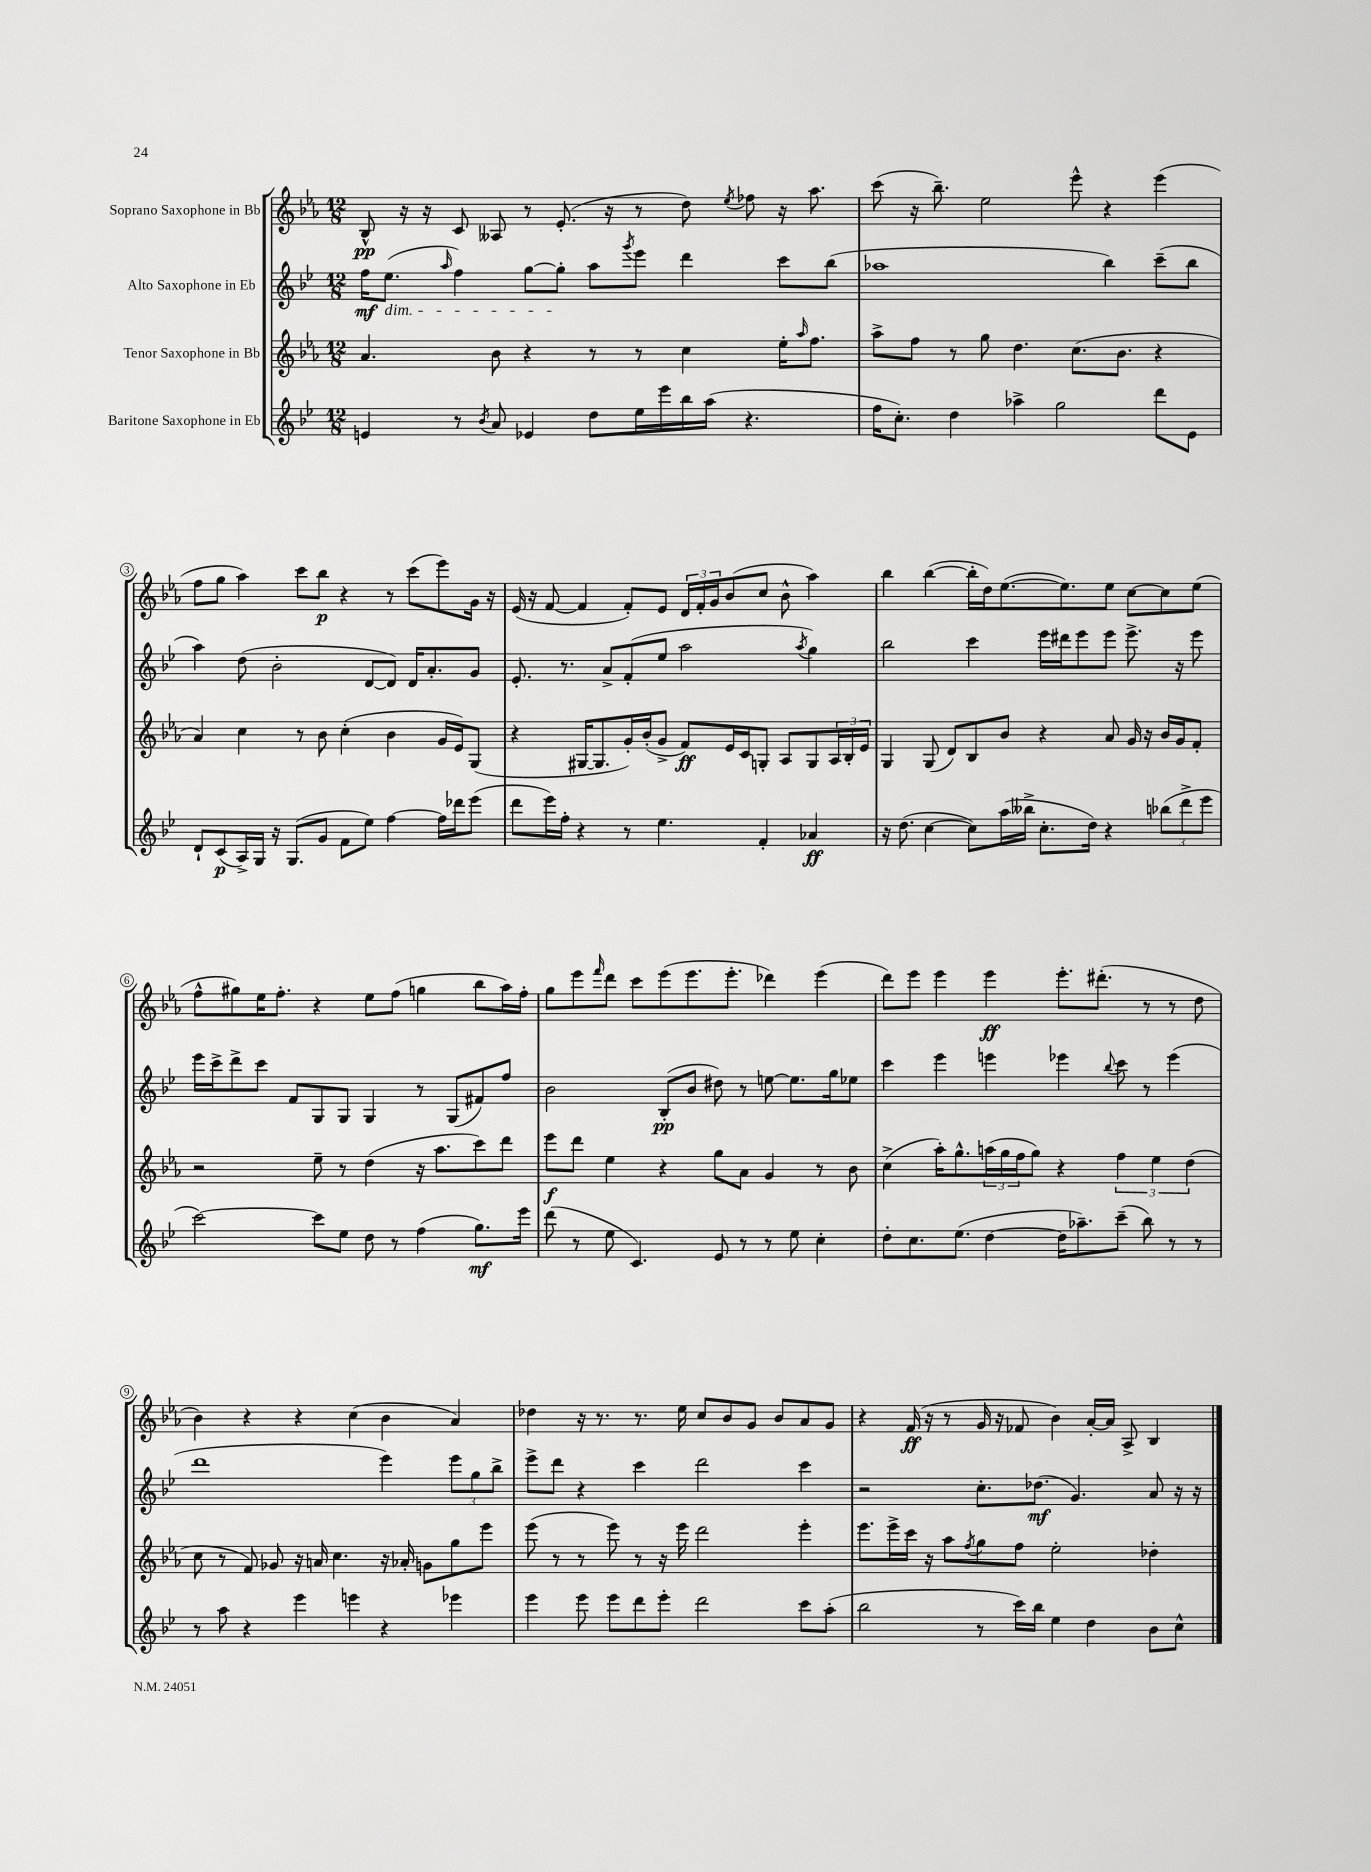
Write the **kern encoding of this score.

**kern	**kern	**kern	**kern
*staff4	*staff3	*staff2	*staff1
*clefG2	*clefG2	*clefG2	*clefG2
*k[b-e-]	*k[b-e-a-]	*k[b-e-]	*k[b-e-a-]
*M12/8	*M12/8	*M12/8	*M12/8
4e	4.a-	16ff	8B-^^
.	.	(8.ee-	.
.	.	.	16r
.	.	.	16r
.	.	16qqaa	.
8r	.	4ff)	8c
8qb-	.	.	.
8a	8b-	.	8A--
4e-	4r	[8gg	8r
.	.	8gg']	(8.e-'
8dd	8r	8aa	.
.	.	.	16r
.	.	8qggg	.
16ee-	8r	8eee-	8r
16eee-	.	.	.
16bb-	4cc	4ddd	8dd)
(16aa	.	.	.
.	.	.	8qee-
4.r	.	.	8ff-
.	16ee-'	8ccc	16r
.	16qqaa-	.	.
.	8.ff	.	8.aa-
.	.	(8bb-	.
=	=	=	=
16ff	8aa-^	1aa-	(8ccc
8.cc')	.	.	.
.	8ff	.	16r
.	.	.	8.bb-~)
4dd	8r	.	.
.	8gg	.	2ee-
4aa-^	4.dd	.	.
2gg	.	.	.
.	(8.cc	.	8eee-^^
.	.	4bb-)	4r
.	8.b-	.	.
8ddd	4r	(8ccc~	(4eee-
8e-	.	8bb-	.
=	=	=	=
8d`	4a-)	4aa)	8ff
(8c	.	.	8gg
16A^)	4cc	(8dd	4aa-)
16G	.	.	.
16r	.	2b-'	.
(8.G	.	.	.
.	8r	.	8ccc
8g	8b-	.	8bb-
8f	(4cc'	.	4r
8ee-)	.	[8d	.
[4ff	4b-	8d])	8r
.	.	16d	(8ccc
.	.	8.a'	.
16ff]	16g	.	8eee-)
16ddd-	16e-)	.	.
(8eee-	(8G	8g	16g
.	.	.	16r
=	=	=	=
8ddd	4r	8.e-'	(16e-
.	.	.	16r
16eee-)	.	.	[8f
16ff'	.	8.r	.
4r	[16G#	.	4f]
.	8.G#]	.	.
.	.	8a^	.
8r	16g')	(8f'	8f')
.	(16b-'	.	.
4.ee-	8g^	8ee-	8e-
.	8f)	2aa	24d
.	.	.	24f'
.	.	.	24g
.	16e-	.	(8b-
.	16c	.	.
4f'	8G'	.	8cc
.	8A-	.	8b-^^
.	.	8qaa	.
4a-	8G	4gg)	4aa-)
.	24A-	.	.
.	24B-'	.	.
.	24e-	.	.
=	=	=	=
16r	4G	2bb-	4bb-
(8.dd	.	.	.
[4cc	(8G	.	([4bb-
.	8d)	.	.
8cc])	8B-	4ccc	16bb-']
.	.	.	16dd)
(16aa	8b-	.	([8.ee-
16bb--^	.	.	.
8.cc'	4r	16eee-	.
.	.	16ddd#	8.ee-])
.	.	8eee-	.
16dd)	.	.	.
4r	8a-	8eee-	8ee-
.	16g	8.eee-^	[8cc
.	16r	.	.
(12bb-	16b-	.	8cc]
.	16g	16r	.
12ddd^	.	.	.
.	8f'	8eee-	(8ee-
12eee-	.	.	.
=	=	=	=
[2ccc)	2r	16eee-	8ff^^
.	.	16ccc^	.
.	.	8ddd^	8gg#)
.	.	8ccc	16ee-
.	.	.	8.ff'
.	.	8f	.
8ccc]	8ee-~	8G	4r
8ee-	8r	8G	.
8dd	(4dd	4G	8ee-
8r	.	.	(8ff
(4ff	16r	8r	4gg
.	8.aa-	.	.
.	.	(8G	.
8.gg)	8ccc)	8f#)	8bb-
.	8ddd	8ff	16aa-)
16eee-	.	.	16ff'
=	=	=	=
(8ddd	8eee-	2b-	8gg
8r	8ddd	.	8eee-
.	.	.	16qqfff
8ee-	4ee-	.	8ddd
4.c)	.	.	8ccc
.	4r	(8B-'	(8eee-
.	.	8b-	8.eee-
8e-	8gg	8dd#)	.
.	.	.	8.eee-'
8r	8a-	8r	.
8r	4g	[8ee	4ddd-)
8ee-	.	8.ee]	.
4cc'	8r	.	(4eee-
.	.	16gg	.
.	8b-	8ee-	.
=	=	=	=
8dd'	(4cc^	4ccc	8ddd)
8.cc	.	.	8eee-
.	16aa-')	4eee-	4eee-
(8.ee-	8.gg^^	.	.
[4dd	(24aa	4eee	4eee-
.	24gg	.	.
.	24ff	.	.
.	8gg)	.	.
16dd]	4r	4eee-	8.eee-'
8.aa-~)	.	.	.
.	.	.	(8.ddd#'
.	.	8qqbb-	.
(8ccc~	6ff	8ccc	.
8bb-)	.	8r	8r
.	6ee-	.	.
8r	.	(4eee-	8r
.	(6dd	.	.
8r	.	.	8dd
=	=	=	=
8r	8cc	1ddd	4b-)
8aa	8r	.	.
4r	8f)	.	4r
.	8g-	.	.
4eee-	16r	.	4r
.	16a	.	.
.	4.cc	.	.
4eee	.	.	(4cc
4r	16r	4eee-)	4b-
.	16a-'	.	.
.	8g	.	.
4eee-	8gg	12eee-	4a-)
.	.	12gg	.
.	8eee-	.	.
.	.	12bb-^	.
=	=	=	=
4eee-	(8eee-	8eee-^	4dd-
.	8r	8ddd	.
8eee-	8r	4r	16r
.	.	.	8.r
8eee-	8eee-)	.	.
8ddd	8r	4ccc	8.r
8eee-'	16r	.	.
.	16eee-	.	16ee-
2ddd	2ddd	2ddd	8cc
.	.	.	8b-
.	.	.	8g
.	.	.	8b-
8ccc	4eee-'	4ccc	8a-
(8aa'	.	.	8g
=	=	=	=
2bb-	8.eee-	2r	4r
.	16eee-^	.	.
.	16ccc	.	(16f
.	16r	.	16r
.	8aa-	.	8r
.	8qff	.	.
8r	8gg	8.cc'	16g
.	.	.	16r
16ccc)	8ff	.	8f-
16bb-	.	(8.dd-	.
4ee-	2ee-'	.	4b-)
.	.	4.g)	.
4dd	.	.	[16a-'
.	.	.	16a-]
.	.	.	8A-^
8b-	4dd-'	8a	4B-
8cc^^	.	16r	.
.	.	16r	.
==	==	==	==
*-	*-	*-	*-
